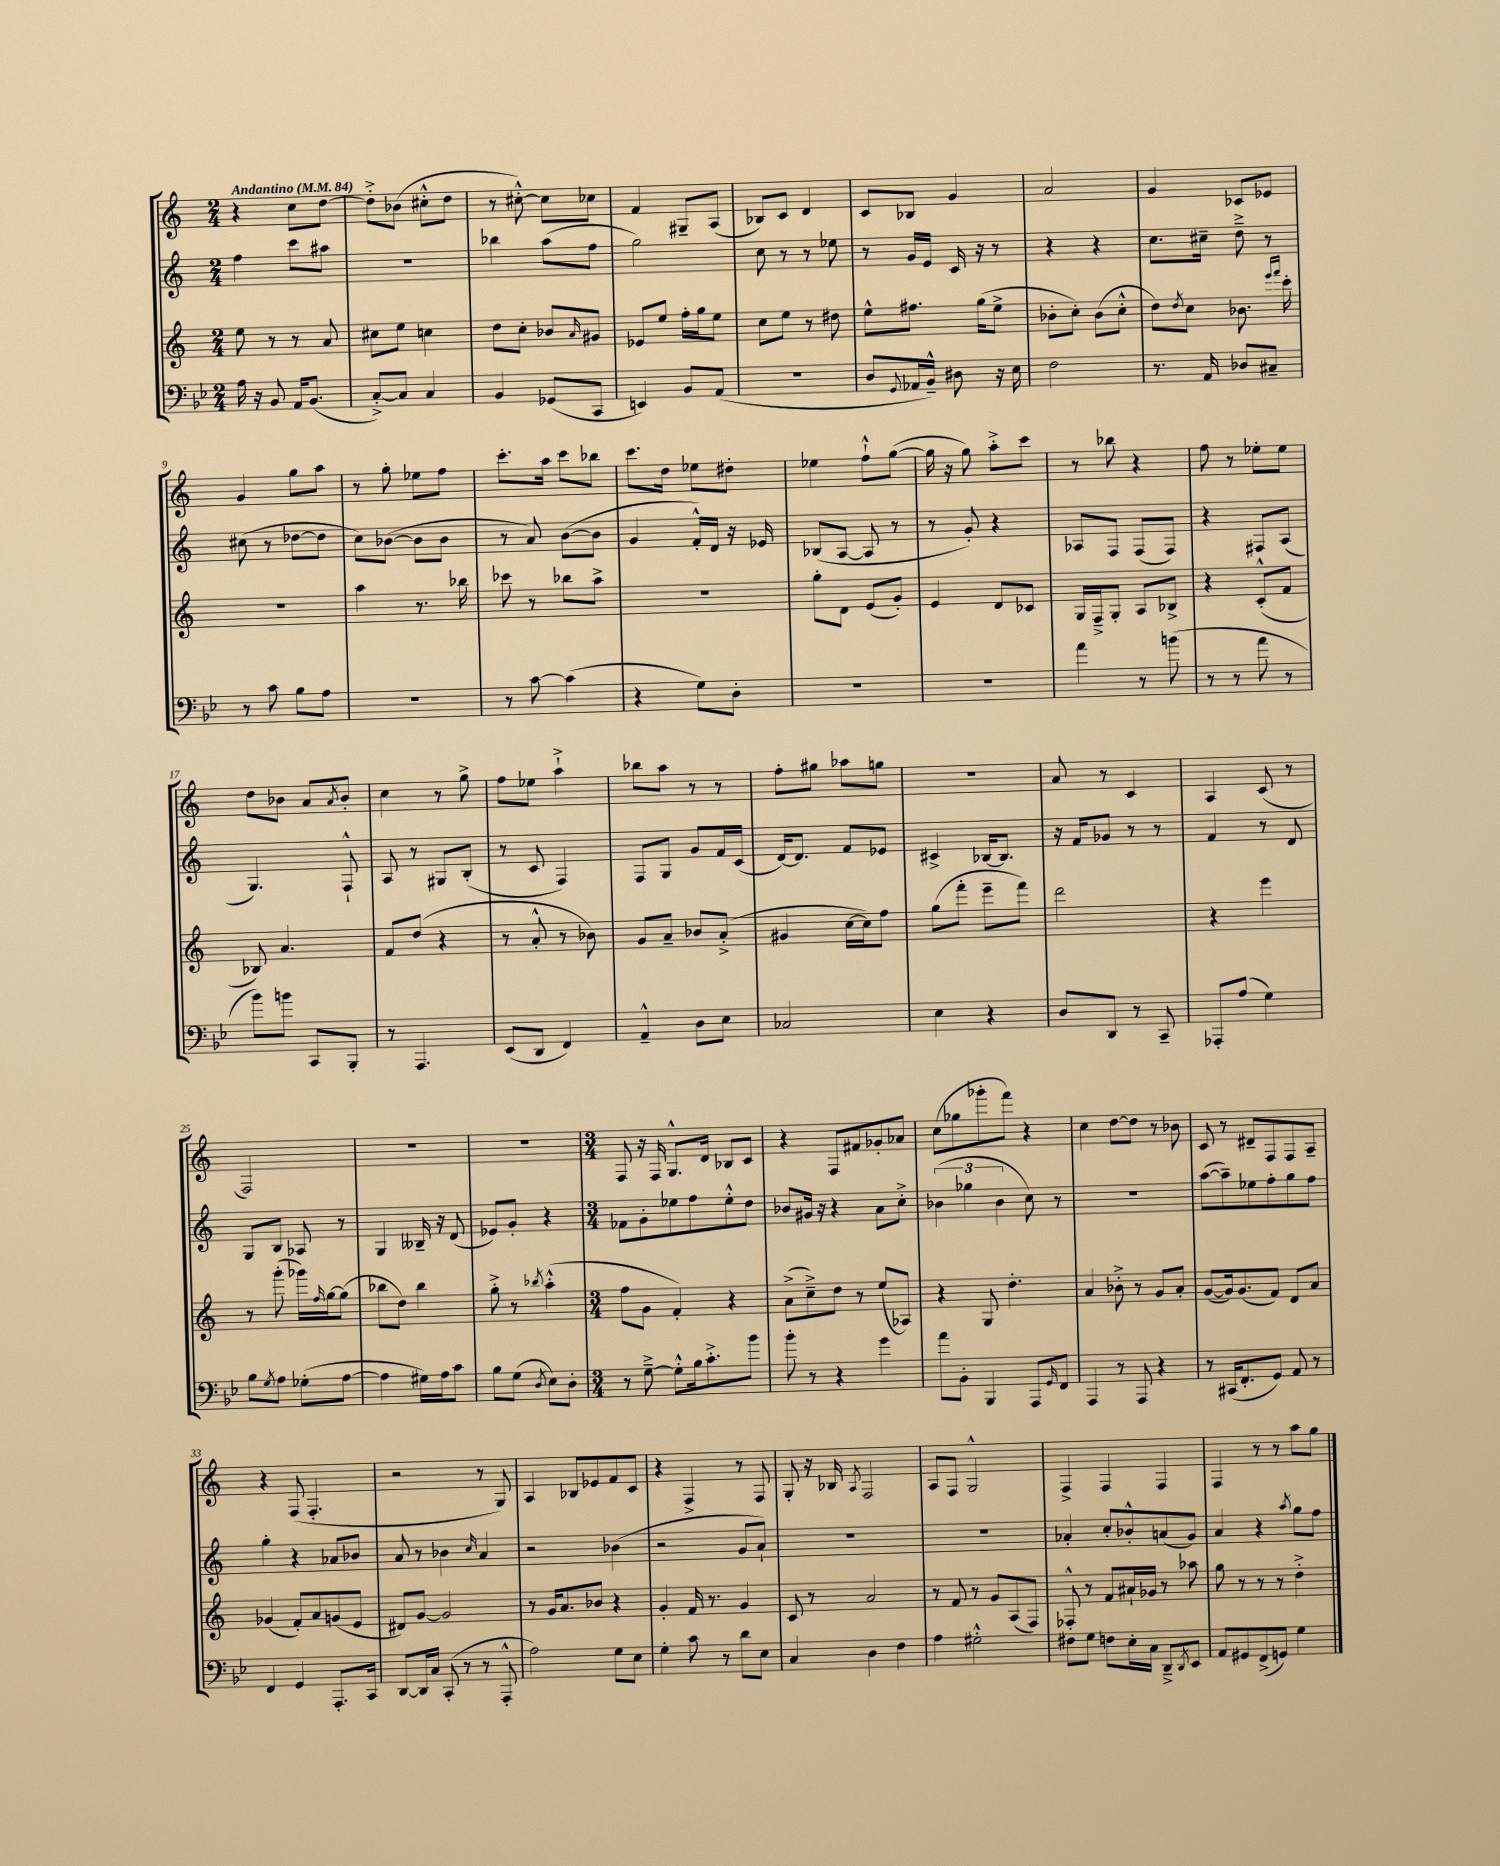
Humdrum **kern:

**kern	**kern	**kern	**kern
*staff4	*staff3	*staff2	*staff1
*clefF4	*clefG2	*clefG2	*clefG2
*k[b-e-]	*k[]	*k[]	*k[]
*M2/4	*M2/4	*M2/4	*M2/4
*MM84	*MM84	*MM84	*MM84
16A	8ee	4ff	4r
16r	.	.	.
8BB-	8r	.	.
16AA	8r	8ccc	8cc
(8.BB-	.	.	.
.	8a	8aa#	[8dd
=	=	=	=
[8C'^)	8cc#	2r	8dd'^]
8C]	8ee	.	(8b-
4C	4cc	.	8cc#'^^
.	.	.	8dd
=	=	=	=
4BB-	8dd	4bb-	8r
.	8cc'	.	[8cc#'^^)
(8GG-	8b-	(8aa	8cc#]
.	16qqa	.	.
8CC	8g#	8ff	8cc-
=	=	=	=
4EE)	8e-	2gg)	4f
.	8ee	.	.
8BB-	16ff'	.	8G#~
.	16gg	.	.
(8AA	8ee	.	(8A
=	=	=	=
2r	8cc	8cc	8B-)
.	8ee	8r	8c
.	8r	8r	4d
.	8dd#	8ee-	.
=	=	=	=
8D	8ee^^	8r	8c
8qqGG	.	.	.
16AA-	8.ff#	16g	8B-
16BB-~^^)	.	16e	.
8D#	.	16c	4g
.	(16gg	16r	.
16r	8ee^	8r	.
16E-	.	.	.
=	=	=	=
2F	8b-'	4r	2a
.	8cc')	.	.
.	(8b-	4r	.
.	8cc'^^	.	.
=	=	=	=
8.r	8dd)	8.cc	4g
.	8qdd	.	.
.	8cc	.	.
16AA	.	16cc#~	.
8D-	8.b-	8dd~^	8c-
8C#~	.	8r	8e-
.	16qqeee	.	.
.	16qqfff	.	.
.	16ccc'	.	.
=	=	=	=
8r	2r	(8cc#	4g
8c	.	8r	.
8B-	.	[8dd-	8gg
8A	.	8dd-]	8aa
=	=	=	=
2r	4aa	8cc)	8r
.	.	([8b-	8gg'
.	8.r	8b-]	8ee-
.	.	8b-	8ff
.	16bb-	.	.
=	=	=	=
8r	8ccc-	8r	8.ccc'
[8c	8r	8a)	.
.	.	.	16aa
(4c]	8bb-	([8b	8ccc
.	8aa^	8b]	8bb-
=	=	=	=
4r	2r	4g	8.ccc
.	.	.	16dd
8G)	.	16f'^^)	8ee-
.	.	16d	.
8D'	.	16r	8dd#'
.	.	16e-	.
=	=	=	=
2r	8gg'	(8B-	4ee-
.	8d	[8A	.
.	(8e	8A]	8ff`^^
.	8g')	8r	([8gg
=	=	=	=
2r	4e	8r	16gg]
.	.	.	16r
.	.	8g')	8gg)
.	8d	4r	8aa'^
.	8c-	.	8ccc
=	=	=	=
4a	16G	8A-	8r
.	16F~^	.	.
.	8G'	8F	8bb-
8r	8A	(8F	4r
(8b	8B-^	8F)	.
=	=	=	=
8r	4r	4r	8ff
8r	.	.	8r
8a	(8c'^^	8F#	8ee-'
8r	8f	(8A	8ee-
=	=	=	=
8b-)	8B-)	4.G)	8dd
8b	4.a	.	8b-
8CC	.	.	8a
.	.	.	8qa
8BBB-'	.	8F`^^	8b-'
=	=	=	=
8r	8f	8A	4cc
4.AAA	(8dd	8r	.
.	4r	8G#	8r
.	.	(8B'	8gg^
=	=	=	=
(8EE-	8r	8r	8ff
8DD	8a'^^	8c	8ee-
4FF)	8r	4F)	4aa`^
.	8b-)	.	.
=	=	=	=
4AA~^^	8g	8F	8bb-
.	8a~	8G	8aa
8D	8b-	8g	8r
8E-	(8a'^	16f	8r
.	.	(16c	.
=	=	=	=
2C-	4g#	[16d)	8ff'
.	.	8.d]	.
.	.	.	8gg#
.	[16cc	8f	8aa-
.	16cc])	.	.
.	8ff	8e-	8gg
=	=	=	=
4E-	(8gg	4c#^	2r
.	8fff'	.	.
4r	8eee~	[16B-	.
.	.	8.B-]	.
.	8fff)	.	.
=	=	=	=
8D	2ddd	16r	8a
.	.	16f	.
8DD	.	8g-	8r
8r	.	8r	4c
8CC~	.	8r	.
=	=	=	=
8AAA-'	4r	4f	4A
(8A	.	.	.
4G)	4eee	8r	(8c
.	.	8d	8r
=	=	=	=
8B-	8r	8G	2F)
8qG	.	.	.
8A	(8ggg'	8B	.
(8G-'	16ggg-)	8A-	.
.	16qqff	.	.
.	[16gg	.	.
[8A	(8gg]	8r	.
=	=	=	=
4A]	8bb-	4G	2r
.	8dd)	.	.
16G#)	4bb-	16B--~	.
16A	.	16r	.
8c	.	(8d	.
=	=	=	=
8B-	8gg'^	8e-)	2r
(8G	8r	8g'	.
8qD	8qbb-	.	.
8E-)	(4aa'^^	4r	.
8D'	.	.	.
=	=	=	=
*M3/4	*M3/4	*M3/4	*M3/4
8r	8ff	8f-	8F
[8G~^	8g	8g'	16r
.	.	.	16F
8G'^^]	4f')	8ee-	8.G^^
16B-	.	8ff	.
8.c'^	.	.	16d
.	4r	8ee-'^^	8B-
8b-	.	8dd	8c
=	=	=	=
8b-'	(8a^	8b-	4r
8r	8cc~^)	16g#	.
.	.	16r	.
4r	8dd	4r	8F
.	8r	.	8f#
4g	(8ee	8a	8g-'
.	8A-)	8cc'^	8a-
=	=	=	=
8a	4r	(6b-	(8cc
8BB-'	.	.	8gg-
.	.	6gg-	.
4BBB-	8G	.	8ggg-'
.	.	6b-	.
.	4.dd'	.	8fff)
8AAA	.	8cc)	4r
16qqGG	.	.	.
8FF	.	8r	.
=	=	=	=
4AAA	4a	2.r	4cc
8r	8b-'^	.	[8dd
8AAA	8r	.	8dd]
4r	8g	.	8r
.	8a'	.	8b-
=	=	=	=
8r	([8g	([8aa	8c
(16CC#	16g])	8aa~])	8r
8.FF'	(8.g	.	.
.	.	8ee-	8d#~
8GG)	8f)	8ff'	8F
8AA	8d	8gg	8F
8r	8a	8ff	8A~
=	=	=	=
4FF	(4g-	4gg'	4r
4GG	8f')	4r	(8F
.	8a	.	4.F'
8.AAA'	(8g	8a-	.
.	8e	8b-	.
16CC	.	.	.
=	=	=	=
[8DD	8d#)	8a	2r
16DD]	[8g	8r	.
16C	.	.	.
(8CC'	2g]	4b-	.
8r	.	.	.
.	.	16qqcc	.
8r	.	4a	8r
8AAA'^^	.	.	8G)
=	=	=	=
2A)	8r	2r	4A
.	16g	.	.
.	8.a	.	.
.	.	.	8B-
.	8b-	.	8e-
8G	4r	(4b-	8f
8E-	.	.	8c
=	=	=	=
4G'	4g'	2r	4r
8c	16f	.	4F^
.	8.r	.	.
8r	.	.	.
8d	4g	8g	8r
8E-	.	8a`)	8F
=	=	=	=
4C	8c	2.r	8G'
.	8r	.	16r
.	.	.	16B-
.	.	.	8qA
4D	2a	.	2F
4F	.	.	.
=	=	=	=
4A	8r	2.r	8A
.	8f	.	8F
2G#'^^	8r	.	2G^^
.	8g	.	.
.	(8A	.	.
.	8F)	.	.
=	=	=	=
8F#	8F-'^^	4a-'	4F^
8G	8r	.	.
8F	8f	8cc'	4F
16E-'	16a#`	8b-'^^	.
16C	16g-	.	.
8DD~^	8r	(8a	4F
8qDD	.	.	.
8EE-	8aa-	8g)	.
=	=	=	=
8AA	8gg	4a	4F
8GG#	8r	.	.
(8FF^	8r	4r	8r
8GG)	8r	.	8r
.	.	8qaa	.
4G	4dd'^	8gg	8aa
.	.	8ff	8gg
==	==	==	==
*-	*-	*-	*-
